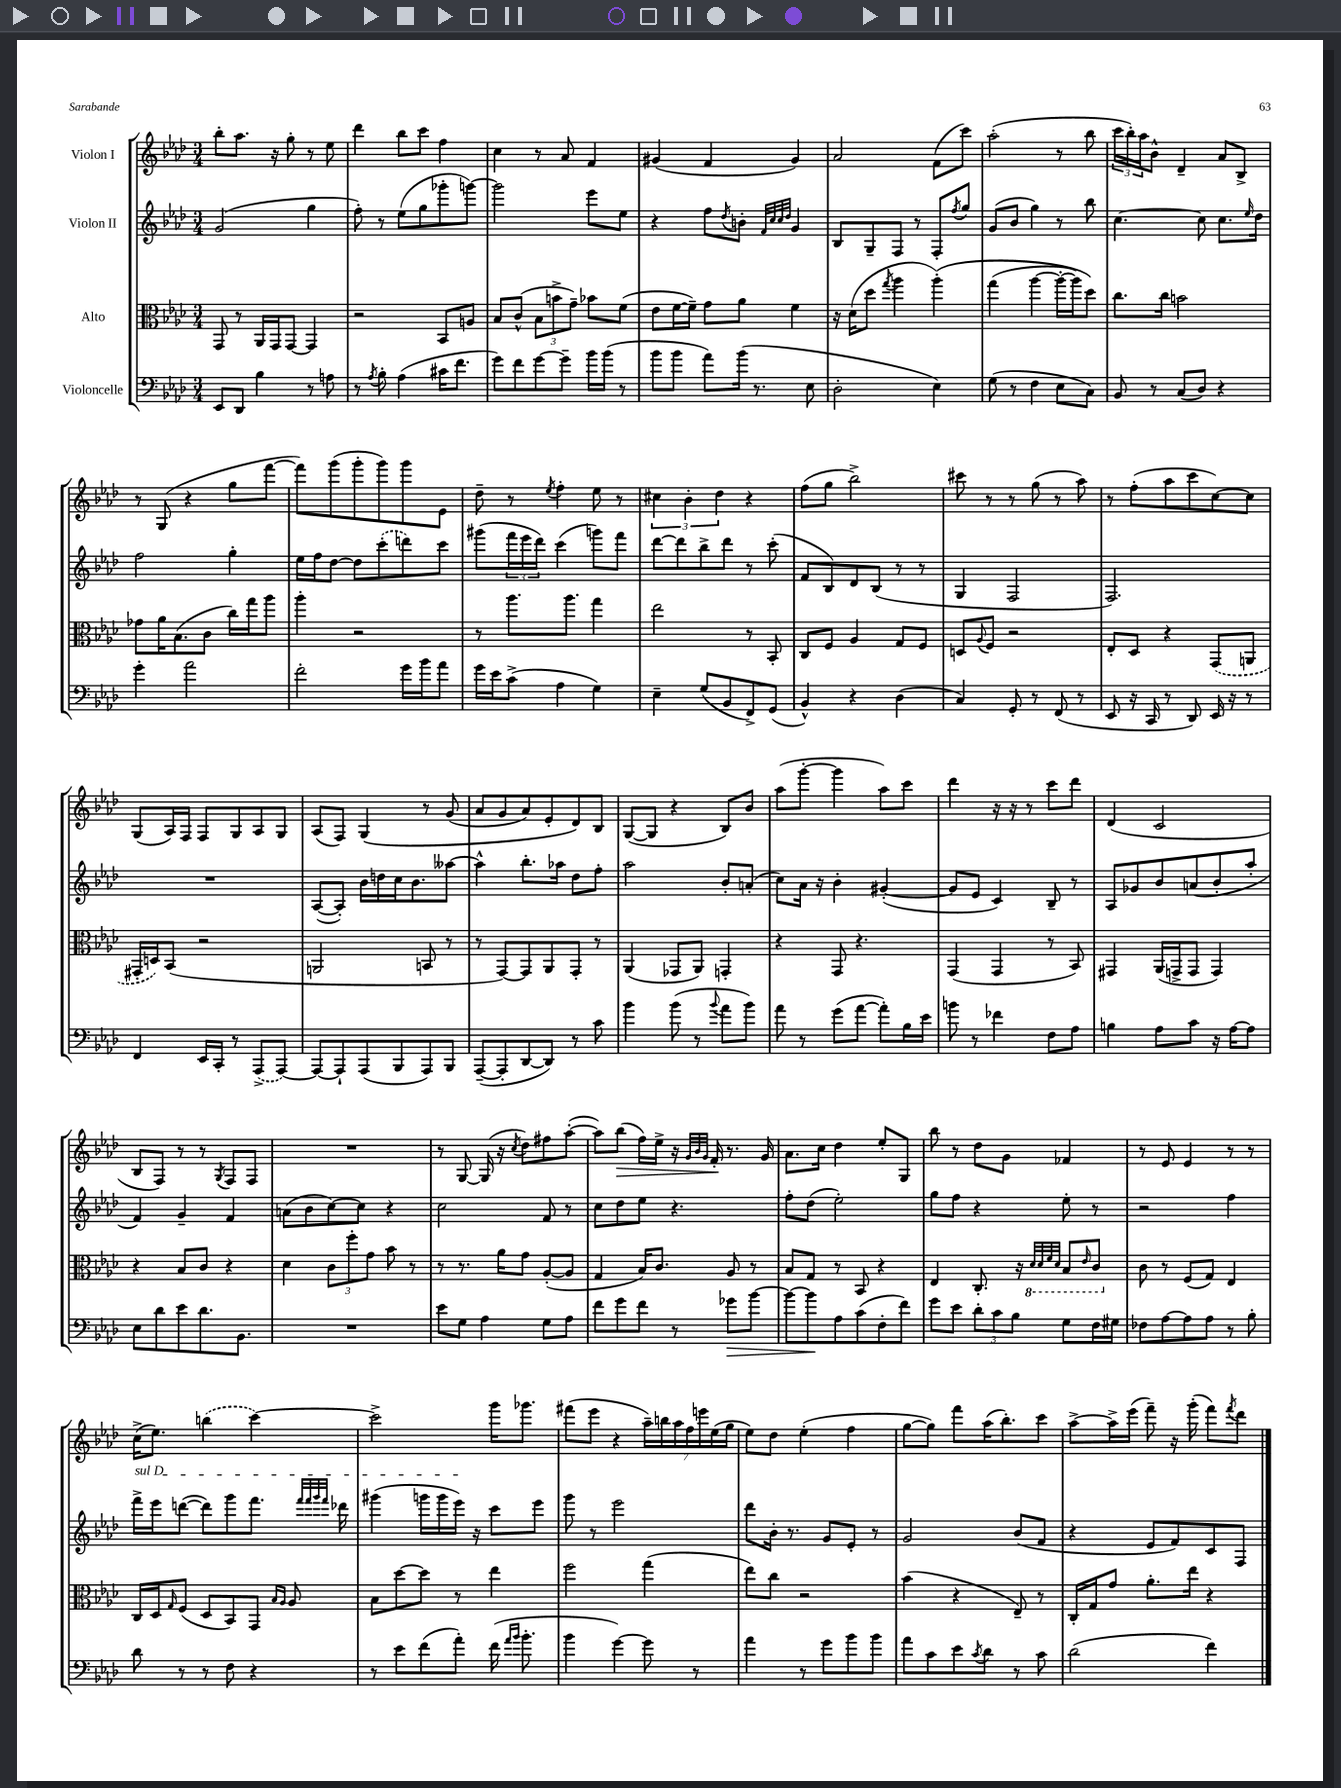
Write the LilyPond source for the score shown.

<<
\new StaffGroup <<
\new Staff = "s0" \with { instrumentName = "Violon I" } {
    \clef treble \key aes \major \numericTimeSignature \time 3/4
    bes''8-. aes''8. r16 g''8-. r8 ees''8 |
    des'''4 bes''8 c'''8 f''4 |
    c''4 r8 aes'8 f'4 |
    gis'4( f'4 gis'4) |
    aes'2 f'8( c'''8) |
    aes''2-.( r8 bes''8 |
    \tuplet 3/2 { c'''16 bes''16-.) aes''16 } bes'8-^ des'4-- aes'8 bes8-> |
    r8 g8( r4 g''8 f'''8~ |
    f'''8) g'''8( g'''8-. g'''8) g'''8 ees'8 |
    des''8-- r8 \acciaccatura { ees''8 } f''4-. ees''8 r8 |
    \tuplet 3/2 { cis''4 bes'4-. des''4 } r4 |
    f''8( g''8 bes''2->) |
    cis'''8 r8 r8 g''8( r8 aes''8) |
    r8 f''8-.( aes''8 c'''8 c''8~) c''8 |
    g8( aes16) f16 f8 g8 aes8 g8 |
    aes8( f8) g4\( r8 g'8( |
    aes'8 g'8 aes'8) ees'8-. des'8\) bes8 |
    g8~( g8 r4 bes8) bes'8 |
    aes''8( g'''8~-. g'''4 aes''8) c'''8 |
    des'''4 r16 r16 r8 c'''8 des'''8 |
    des'4( c'2 |
    bes8 f8) r8 r8 \acciaccatura { g8 } f8 f8 |
    R2. |
    r8 g8~ g16( r16 \acciaccatura { c''8 } des''8) fis''8 aes''8~-.( |
    aes''8) bes''8\>( f''16) ees''16-> r16 \grace { g'32 bes'32 g'32 } f'16-.\! r8. g'16 |
    aes'8. c''16 des''4 ees''8-. g8 |
    bes''8 r8 des''8 g'8 fes'4 |
    r8 ees'8 ees'4 r8 r8 |
    c''16->( ees''8.) \once \slurDashed b''4( c'''4~) |
    c'''2-> g'''16 ges'''8. |
    fis'''8( ees'''8 r4 \tuplet 7/4 { aes''16--) b''16 aes''16 f''16 e'''16 ees''16( g''16 } |
    ees''8) des''8 ees''4-.( f''4 |
    g''8~ g''8) f'''8 aes''16( bes''8.-.) c'''8 |
    aes''8~-> aes''16-> ees'''16( f'''8--) r16 g'''16-.( f'''8) \acciaccatura { f'''8 } des'''8 \bar "|." |
}
\new Staff = "s1" \with { instrumentName = "Violon II" } {
    \clef treble \key aes \major \numericTimeSignature \time 3/4
    g'2( g''4 |
    f''8-.) r8 ees''8( g''8 ges'''8-. g'''8~) |
    g'''2 ees'''8 ees''8 |
    r4 f''8 \acciaccatura { des''8 } b'8-. \grace { f'32 c''32 c''32 des''32 } g'4 |
    bes8 g8-- f8 r8 f8-. \acciaccatura { f''8 } g''8 |
    g'8( bes'8 g''4) r8 bes''8 |
    c''4.~ c''8 c''8. \grace { ees''16 } des''16 |
    f''2 g''4-. |
    ees''16 f''16 des''8~ des''8 \once \slurDashed c'''8-.( d'''8) c'''8 |
    gis'''8( \tuplet 3/2 { f'''16 ees'''16 des'''16) } c'''4( g'''8) f'''8 |
    des'''8~ des'''8 bes''8-> des'''8 r8 c'''8-.( |
    f'8 bes8) des'8 bes8( r8 r8 |
    g4 f2 |
    f2.) |
    R2. |
    aes8~( aes8-.) bes'16 d''16 c''16 bes'8. aeses''8~ |
    aeses''4-^ bes''8.-. aes''16 des''8 f''8-. |
    aes''2 bes'8-. a'8-.( |
    c''8) aes'16 r16 bes'4-. gis'4~-.( |
    gis'8 ees'8 c'4) bes8-- r8 |
    aes8 ges'8 bes'8 a'8( bes'8-. aes''8-. |
    f'4) g'4-- f'4 |
    a'8( bes'8 c''8~) c''8 r4 |
    c''2 f'8 r8 |
    c''8 des''8 ees''8 r4. |
    f''8-. des''8( ees''2-.) |
    g''8 f''8 r4 ees''8-. r8 |
    r2 f''4 |
    \once \override TextSpanner.bound-details.left.text = \markup { \italic "sul D" } f'''16->\startTextSpan ees'''16 d'''8~( d'''8) g'''8 f'''8. \grace { f'''32 f'''32 g'''32 f'''32 } des'''16 |
    gis'''4( g'''16 g'''16 ees'''16\stopTextSpan) r16 c'''8 ees'''8 |
    g'''8 r8 ees'''2 |
    des'''8 bes'16-. r8. g'8 ees'8-. r8 |
    g'2 bes'8( f'8 |
    r4 ees'8 f'8) c'8 f8 \bar "|." |
}
\new Staff = "s2" \with { instrumentName = "Alto" } {
    \clef alto \key aes \major \numericTimeSignature \time 3/4
    g,8 r8 aes,16 g,16 g,8~ g,4 |
    r2 bes,8 a8 |
    bes8 c'8-^( \tuplet 3/2 { bes8 b'8-> g'8--) } bes'8 f'8( |
    ees'8 f'16~ f'16--) g'8 aes'8 f'4 |
    r16 des'16( des''8 \acciaccatura { g''8 } aes''4 aes''4-.)\( |
    g''4( aes''4~ aes''16~-. aes''16) des''8\) |
    c''8. c''16 b'2 |
    ges'8 aes'16 bes8.( c'8 c''16) g''16 aes''8 |
    aes''4-. r2 |
    r8 aes''8. aes''8. g''4 |
    ees''2 r8 bes,8-. |
    c8 f8 aes4 g8 f8 |
    d8 \appoggiatura { aes8 } f8 r2 |
    ees8-. des8 r4 \once \slurDashed g,8( a,8 |
    gis,16-. d16) bes,8( r2 |
    a,2 b,8 r8 |
    r8 g,8~) g,8 aes,8 g,8-. r8 |
    aes,4( ges,8 aes,8) g,4-. |
    r4 g,8 r4. |
    g,4( g,4 r8 bes,8) |
    gis,4 aes,16( g,16-> g,8 g,4) |
    r4 bes8 c'8 r4 |
    des'4 \tuplet 3/2 { c'8 f''8-. g'8 } bes'8 r8 |
    r8 r8. aes'16 g'8 aes8~-.( aes8 |
    g4 bes16) c'8. aes8 r8 |
    bes8 g8 r8 bes,8 r4 |
    ees4 c8.-. r16 \ottava #-1 \grace { des32 des32 f32 des32 } bes,8 \grace { ees16 } c8 \ottava #0 |
    c'8 r8 f8( g8) ees4 |
    c16 des16 \grace { g16 } f8( des8 bes,8) g,8 \grace { bes16 aes16 } aes8 |
    bes8 des''8~ des''8 r8 ees''4 |
    f''2 g''4( |
    ees''8) c''8 r2 |
    bes'4( r4 ees8--) r8 |
    c16-. g16 g'8 aes'8.-. ees''16 r4 \bar "|." |
}
\new Staff = "s3" \with { instrumentName = "Violoncelle" } {
    \clef bass \key aes \major \numericTimeSignature \time 3/4
    ees,8 des,8 bes4 r8 a8 |
    r8 \acciaccatura { aes8 } bes8-. aes4( cis'16 f'8. |
    g'8) f'8 g'8~ g'8-- bes'16 bes'16( r8 |
    bes'8 bes'8 aes'8) bes'16( r8. ees8 |
    des2-. ees4) |
    g8( r8 f4 ees8 c8) |
    bes,8 r8 c8( des8) r4 |
    g'4-. aes'2 |
    f'2-. g'16 bes'16 aes'8 |
    g'16 ees'16 c'8->( aes4 g4) |
    ees4-- g8( bes,8 f,8->) g,8( |
    bes,4-^) r4 des4( |
    c4) g,8-. r8 f,8( r8 |
    ees,8 r16 c,16 r8 des,8) ees,16 r16 r8 |
    f,4 ees,16 c,16-. r8 \once \slurDashed aes,,8->( aes,,8~) |
    aes,,8~ aes,,8-! aes,,8( bes,,8 aes,,8) bes,,8 |
    aes,,8~--( aes,,8-. des,8~ des,8) r8 c'8 |
    bes'4 bes'8( r8 \appoggiatura { bes'8 } aes'8 bes'8) |
    aes'8 r8 g'8( aes'8~ aes'8-.) bes16 ees'16 |
    b'8 r8 fes'4 f8 aes8 |
    b4 aes8 c'8 r16 aes16~ aes8 |
    ees8 des'8 ees'8 des'8. bes,8. |
    R2. |
    ees'8 g8 aes4 g8 aes8 |
    f'8 g'8 f'8 r8 ges'8\> bes'8~ |
    bes'8~ bes'8\! aes8 c'8( f8-. f'8) |
    g'8 ees'8 \tuplet 3/2 { des'8-. c'8 bes8 } g8 f16 gis16 |
    fes8 aes8~ aes8 aes8 r8 bes8-. |
    des'8 r8 r8 f8 r4 |
    r8 ees'8 f'8( aes'8-.) f'16( \grace { aes'16 bes'16 } bes'8.-. |
    bes'4 g'4~) g'8 r8 |
    aes'4 r8 g'8 bes'8 bes'8 |
    aes'8 c'8 ees'8 \acciaccatura { c'8 } des'8 r8 c'8 |
    des'2( f'4) \bar "|." |
}
>>
>>
\layout { \context { \Score \remove "Bar_number_engraver" } }
